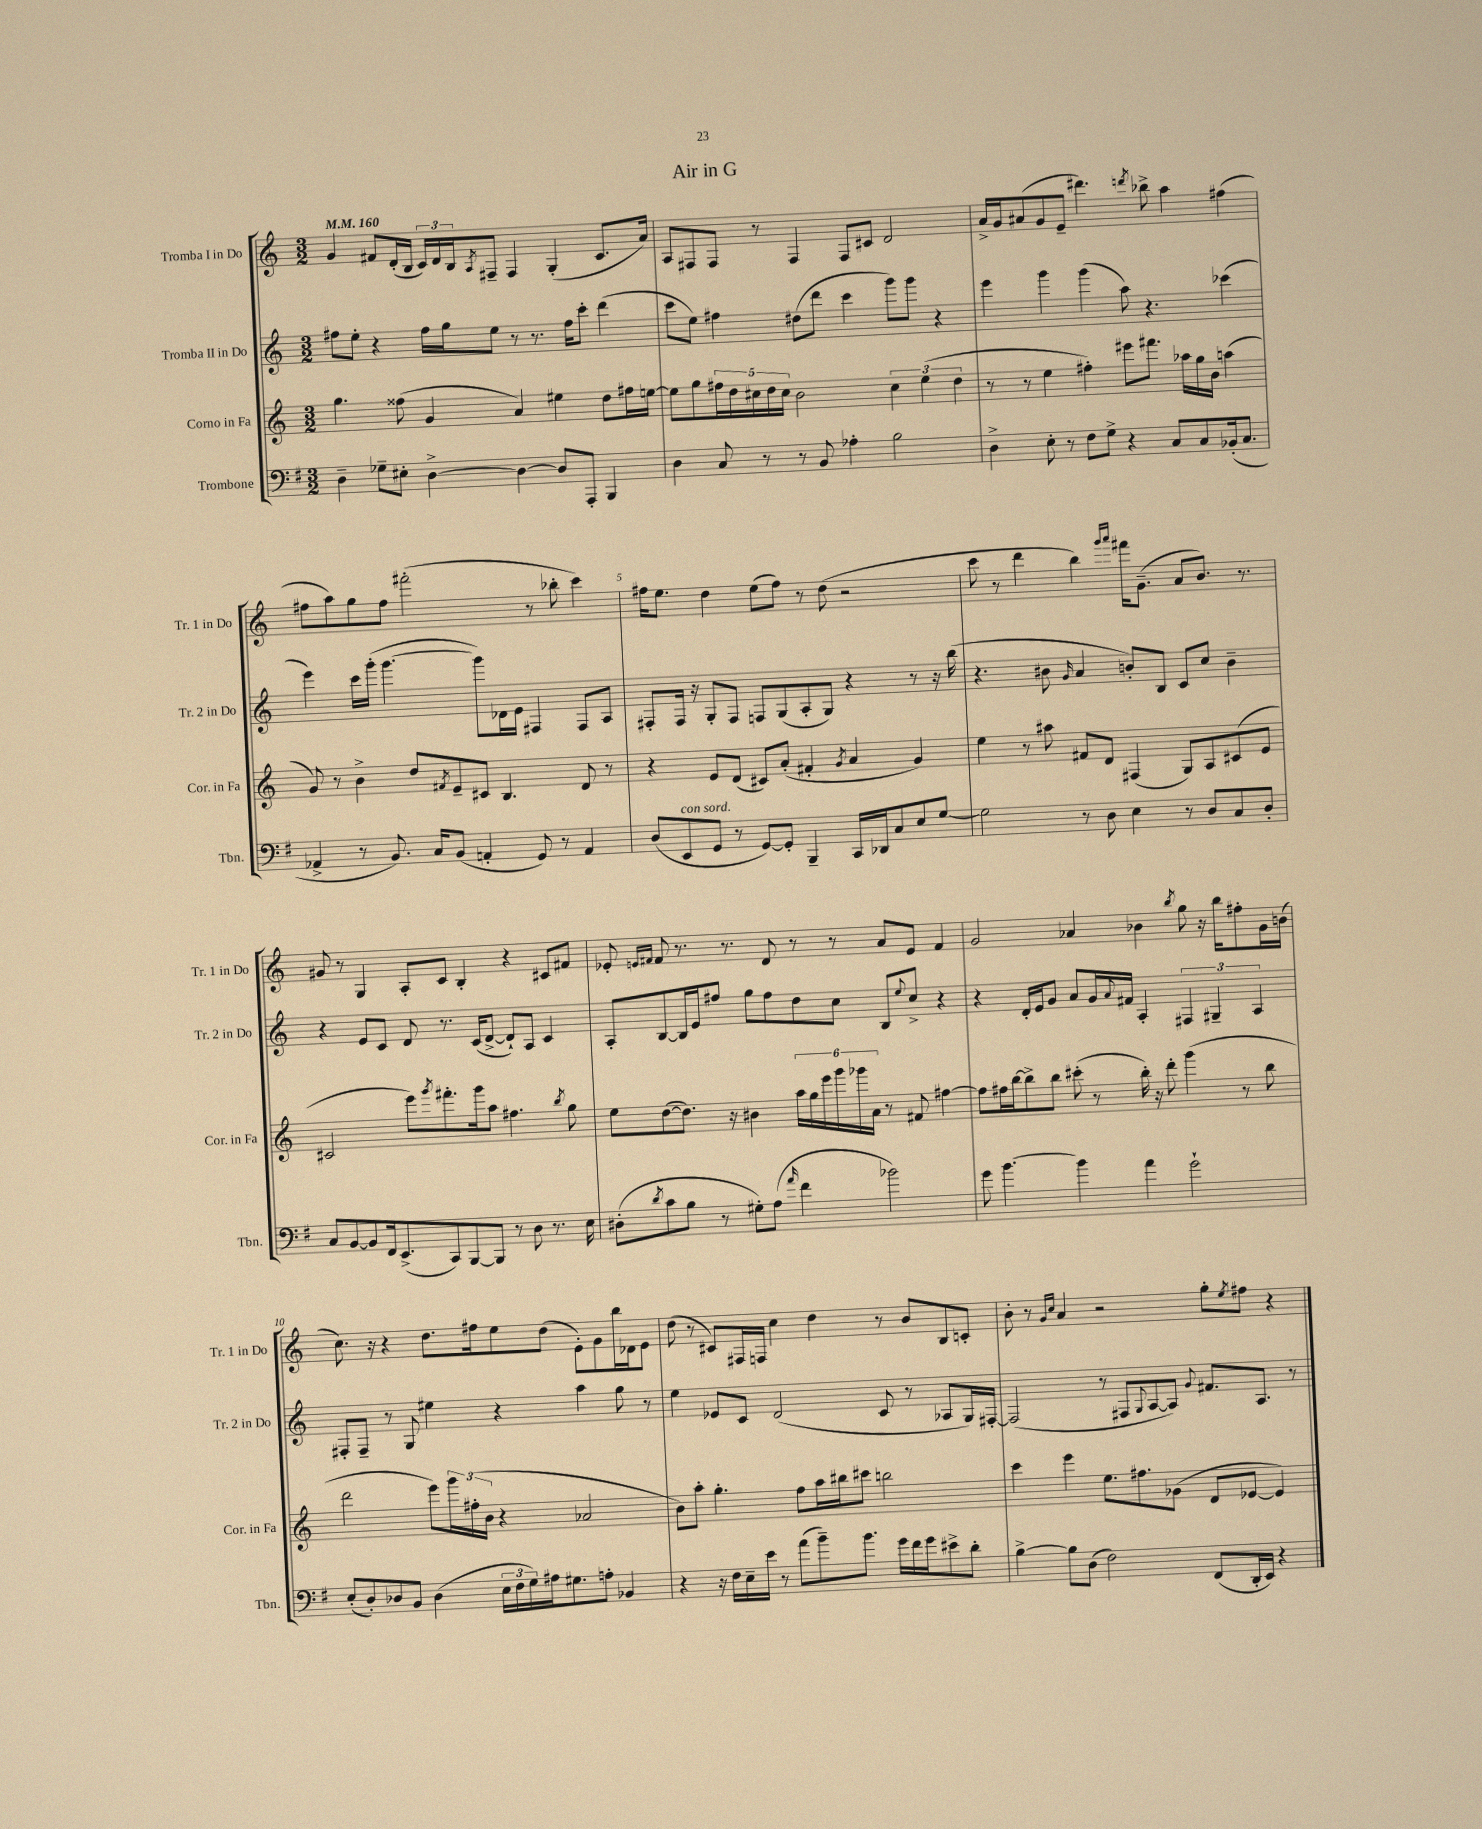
\header { title = "Air in G" }
<<
\new StaffGroup <<
\new Staff = "s0" \with { instrumentName = "Tromba I in Do" shortInstrumentName = "Tr. 1 in Do" } {
    \clef treble \key c \major \numericTimeSignature \time 3/2 \tempo 4 = 160
    g'4 fis'8 d'16-.( b16 \tuplet 3/2 { c'16) d'16 b16 } \acciaccatura { a8 } fis8-- fis4 g4-.( c'8. a'16) |
    a8 fis8 fis8 r8 fis4 fis8 cis'8 d'2 |
    a'16-> g'16 ais'8( g'8 e'8-- dis'''4.) \acciaccatura { d'''8 } bes''8-> a''4 fis''4( |
    fis''8 a''8) g''8 fis''8 fis'''2-.( r8 bes''8-. c'''4) |
    fis''16 e''8. d''4 e''8( fis''8) r8 d''8( r2 |
    c'''8 r8 d'''4 b''4) \grace { g'''16 a'''16 } fis'''16 g'8.--( a'8 b'8.) r8. |
    gis'8 r8 g4 a8-. c'8 b4-. r4 cis'8 fis'8 |
    ees'8-. \grace { e'16 fis'16 } fis'8 r8. r8. d'8 r8 r8 a'8 e'8 fis'4 |
    g'2 aes'4 bes'4 \acciaccatura { b''8 } g''8 r16 b''16 fis''8-. g'16 b'16( |
    c''8.) r16 r4 d''8. fis''16 e''8 d''8( e'8-.) g'8 b''16 des'16 e'8 |
    d''8( r8 cis'8) fis16 f16 c''4 d''4 r8 b'8 b8 c'8-. |
    b'8-. r8 \grace { g'16 c''16 } a'4 r2 g''8-. \acciaccatura { e''8 } fis''8 r4 \bar "|." |
}
\new Staff = "s1" \with { instrumentName = "Tromba II in Do" shortInstrumentName = "Tr. 2 in Do" } {
    \clef treble \key c \major \numericTimeSignature \time 3/2
    fis''8 e''8-. r4 fis''16 g''16 e''8 r8 r8. fis''16 c'''8-. d'''4( |
    c'''8 e''8) fis''4 dis''8( d'''8 c'''4 g'''8) g'''8 r4 |
    e'''4 g'''4 g'''4( a''8) r4. ces'''4( |
    e'''4) c'''16 g'''16-.( g'''4.~ g'''8) des'16 e'16 fis4 fis8 a8 |
    fis8-. fis16 r16 g8-. fis8 f8 g8( a8-. g8) r4 r8 r16 b''16( |
    r4. bis'8 \grace { g'16 } a'4 b'8-.) b8 c'8 c''8 b'4-- |
    r4 e'8 c'8 d'8 r8. c'16( d'8~-> d'8-!) a8 c'4 |
    a8-. b8~ b16 e'16 fis''8 g''8 fis''8 d''8 c''8 b8 \appoggiatura { e''8 } c''8-> r4 |
    r4 d'16-. e'16 g'8 a'8 g'16 \appoggiatura { a'8 } fis'16 a4-. \tuplet 3/2 { fis4 gis4-- a4 } |
    fis8-. fis8-- r8 g8 eis''4 r4 a''4 g''8 r8 |
    e''4 ees'8 c'8 d'2( c'8 r8 aes8 g16) fis16~-. |
    fis2( r8 fis8 \appoggiatura { g8 } a8~ a8) \appoggiatura { g'8 } fis'8. a8. r8 \bar "|." |
}
\new Staff = "s2" \with { instrumentName = "Corno in Fa" shortInstrumentName = "Cor. in Fa" } {
    \clef treble \key c \major \numericTimeSignature \time 3/2
    g''4. fisis''8( g'4 a'4) eis''4 d''8 fis''16 e''16~ |
    e''8 g''8 \tuplet 5/4 { fis''16 d''16 cis''16 d''16 cis''16 } b'2 \tuplet 3/2 { cis''4 e''4( d''4 } |
    r8 r8 e''4 fis''4-.) eis'''8 fis'''8. aes''16 g''16 b'16 a''4( |
    g'8) r8 b'4-> d''8 \acciaccatura { fis'8 } e'8-- cis'8 b4. d'8 r8 |
    r4 e'8 d'8( cis'8) a'8-.( fis'4-. \acciaccatura { g'8 } a'4 g'4) |
    e''4 r8 ais''8 fis'8 d'8 fis4( g8) a8 cis'8( e'8 |
    cis'2 e'''8) \acciaccatura { g'''8 } fis'''8.-. g'''16 a''8 fis''4. \acciaccatura { b''8 } g''8 |
    e''8 d''8~( d''8.) r16 bis'4 \tuplet 6/4 { a''16 g''16 e'''16 g'''16 ges'''16 a'16 } r8 fis'8 fis''4~ |
    fis''8 fis''16 b''16~ b''8-> b''8 cis'''8-.( r8 b''16-.) r16 d'''8-. g'''4( r8 b''8 |
    d'''2 e'''8) \tuplet 3/2 { g'''16 fis''16-.( b'16 } r4 aes'2 |
    b'8) a''8-. g''4.-. f''8 a''16 bis''16 cis'''8 b''2 |
    c'''4 e'''4 e''8. fis''8. ges'8( d'8 ees'8~ ees'4) \bar "|." |
}
\new Staff = "s3" \with { instrumentName = "Trombone" shortInstrumentName = "Tbn." } {
    \clef bass \key g \major \numericTimeSignature \time 3/2
    d4-- ges8-- eis8-. d4~-> d4~ d8 a,,8-. b,,4 |
    d4 c8 r8 r8 b,8 aes4-. b2 |
    d4-> e8-. r8 fis8 g8-> r4 c8 c8 bes,16-.( c8. |
    aes,4-> r8 b,8.) c16 b,8( a,4-. g,8) r8 a,4 |
    d8( e,8^\markup { \italic "con sord." } g,8 r8 g,8~) g,8-. b,,4-- c,16 des,16 c8 e8 g8~ |
    g2 r8 d8 e4 r8 d8 c8 d8-. |
    c8 b,8~ b,8 fis,16 e,8.->( c,8) b,,8~ b,,8 r8 d8 r8. e16 |
    dis8-.( \acciaccatura { d'8 } c'8 b8 r8 gis8-.) a8( \grace { a'16 } fis'4 bes'2) |
    g'8 b'4.~ b'4 a'4 g'2-! |
    e8-.( d8-.) des8 b,8 des4( \tuplet 3/2 { e16 fis16 g16) } ais16 gis8. a8-. bes,4 |
    r4 r16 fis16 e16-- e'16 r8 a'8( b'8--) b'8. g'16 fis'16 g'16 eis'8-> d'8-. |
    b4~-> b8 d8( fis2) fis,8( d,16-. e,16) r4 \bar "|." |
}
>>
>>
\layout { \context { \Score \override BarNumber.break-visibility = ##(#f #t #t) barNumberVisibility = #(every-nth-bar-number-visible 5) } }
